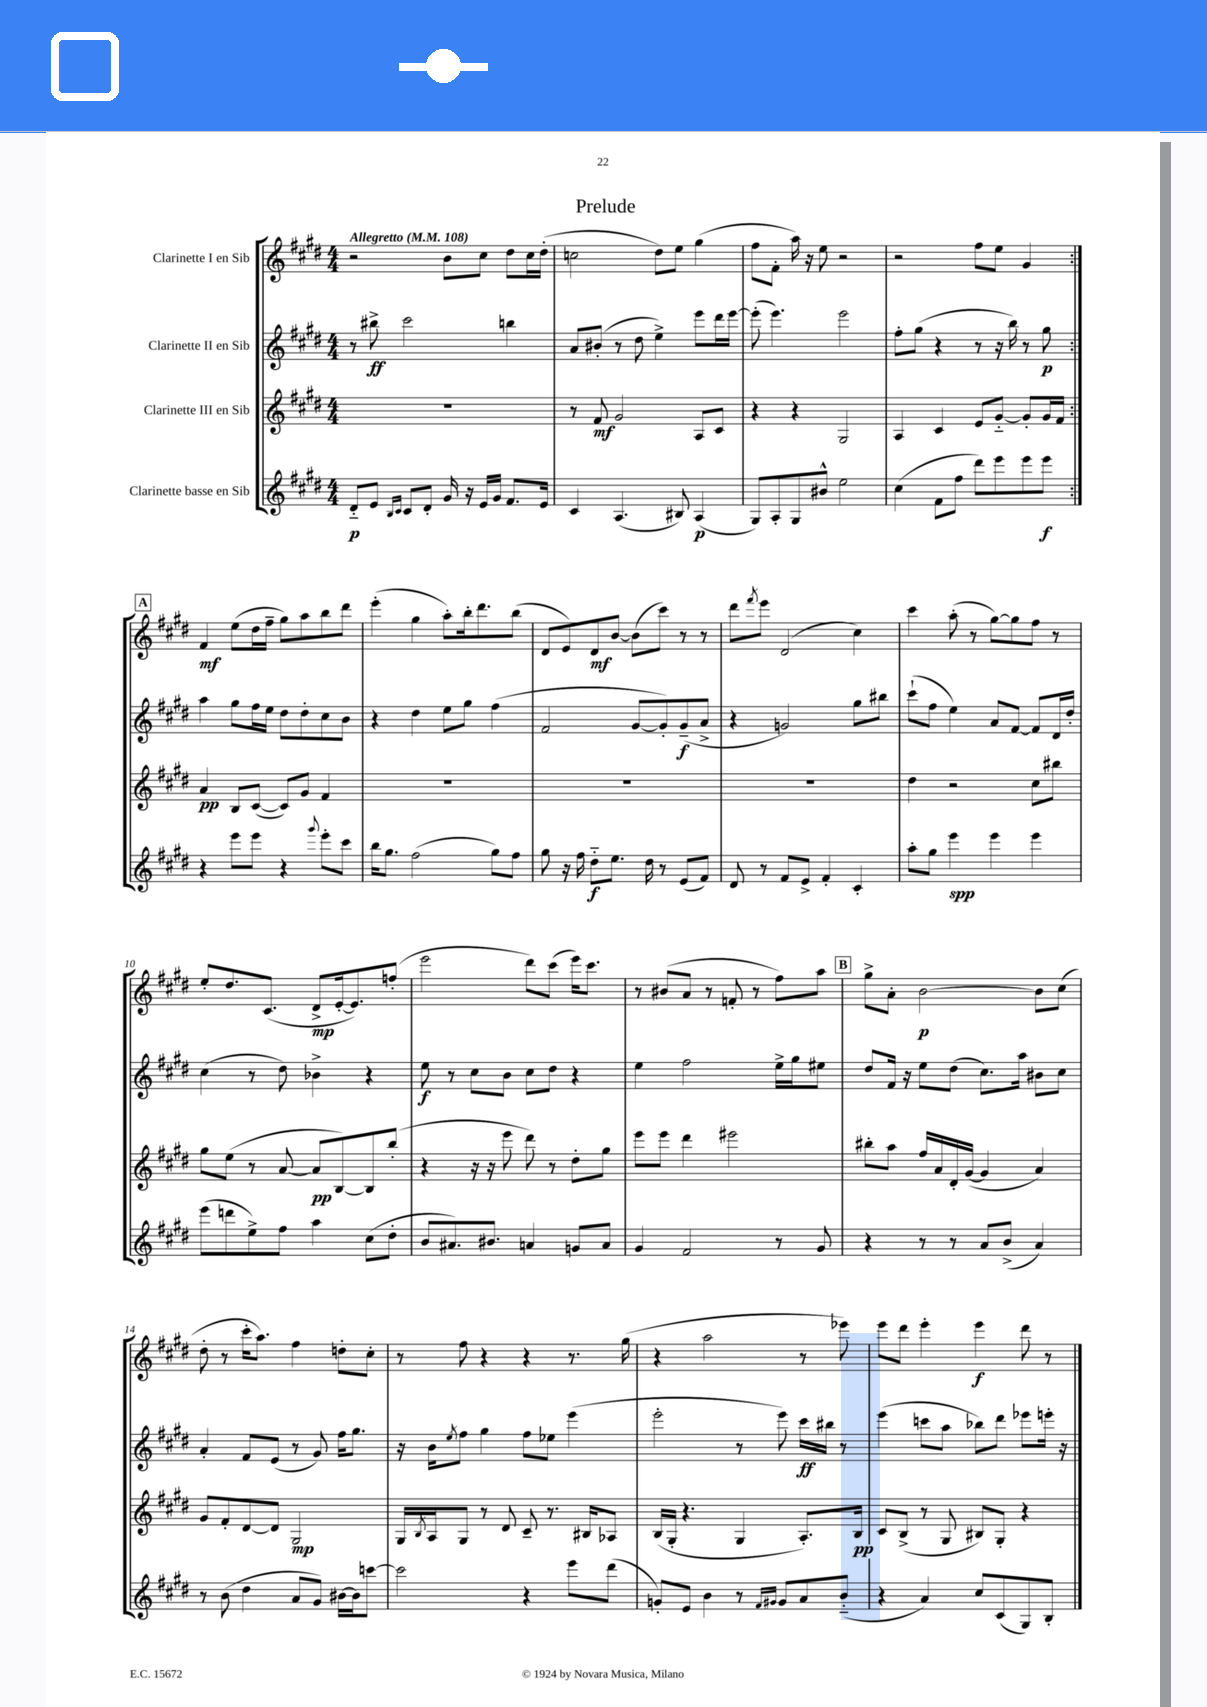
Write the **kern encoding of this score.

**kern	**dynam	**kern	**dynam	**kern	**dynam	**kern	**dynam
*part4	*part4	*part3	*part3	*part2	*part2	*part1	*part1
*staff4	*staff4	*staff3	*staff3	*staff2	*staff2	*staff1	*staff1
*I"Clarinette basse en Sib	*	*I"Clarinette III en Sib	*	*I"Clarinette II en Sib	*	*I"Clarinette I en Sib	*
*clefG2	*	*clefG2	*	*clefG2	*	*clefG2	*
*k[f#c#g#d#]	*	*k[f#c#g#d#]	*	*k[f#c#g#d#]	*	*k[f#c#g#d#]	*
*M4/4	*	*M4/4	*	*M4/4	*	*M4/4	*
*MM108	*	*MM108	*	*MM108	*	*MM108	*
=1	=1	=1	=1	=1	=1	=1	=1
!	!	!	!	!	!	!LO:TX:a:B:t=Allegretto	!
8d#/L	p	1r	.	8r	.	2r	.
8e/J	.	.	.	8bb#X^\	ff	.	.
16qqB/LL	.	.	.	.	.	.	.
16qqc#/JJ	.	.	.	.	.	.	.
8c#/L	.	.	.	2ccc#\	.	.	.
8d#'/J	.	.	.	.	.	.	.
16g#/	.	.	.	.	.	8b\L	.
16r	.	.	.	.	.	.	.
16e/LL	.	.	.	.	.	8cc#\J	.
16g#/JJ	.	.	.	.	.	.	.
8.f#/L	.	.	.	4bbn\	.	8dd#\L	.
.	.	.	.	.	.	16cc#\L	.
16e/Jk	.	.	.	.	.	(16dd#'\JJ	.
=2	=2	=2	=2	=2	=2	=2	=2
4c#/	.	8r	.	8a/L	.	2ccn\	.
.	.	8f#/	mf	(8b#X'/J	.	.	.
(4.A/	.	2g#/	.	8r	.	.	.
.	.	.	.	8dd#\	.	.	.
.	.	.	.	4ee^\)	.	8dd#\L)	.
8B#X/)	.	.	.	.	.	8ee\J	.
(4A/	p	8A/L	.	8eee\L	.	(4gg#\	.
.	.	8c#/J	.	16ddd#\L	.	.	.
.	.	.	.	[16eee\JJ	.	.	.
=3	=3	=3	=3	=3	=3	=3	=3
8G#/L)	.	4r	.	(8eee'\]	.	8ff#\L	.
8A'/	.	.	.	4.eee\)	.	8f#'\J	.
8G#/	.	4r	.	.	.	16aa\)	.
.	.	.	.	.	.	16r	.
8b#X^^/J	.	.	.	.	.	8ee\	.
2ee\	.	2G#/	.	2eee\	.	2r	.
=4	=4	=4	=4	=4	=4	=4	=4
(4cc#\	.	4A/	.	8ff#'\L	.	2r	.
.	.	.	.	(8gg#\J	.	.	.
8f#\L	.	4c#/	.	4r	.	.	.
8ff#\J	.	.	.	.	.	.	.
8ddd#\L)	.	8e/L	.	8r	.	8ff#\L	.
8eee\	.	[8g#/J	.	16r	.	8ee\J	.
.	.	.	.	16bb\)	.	.	.
8eee\	.	8g#'/L]	.	8r	.	4g#/	.
8eee\J	f	16g#/L	.	8gg#\	p	.	.
.	.	16f#/JJ	.	.	.	.	.
!!LO:LB:g=z
!!LO:REH:place=s1:t=A
=5:|!	=5:|!	=5:|!	=5:|!	=5:|!	=5:|!	=5:|!	=5:|!
4r	.	4a/	pp	4aa\	.	4f#/	mf
8eee\L	.	8B/L	.	8gg#\L	.	(8ee\L	.
8eee\J	.	([8c#/J	.	16ff#\L	.	16dd#\L	.
.	.	.	.	16ee\JJ	.	16ff#~\JJ	.
4r	.	8c#/L])	.	8dd#\L	.	8gg#\L)	.
.	.	8g#/J	.	8dd#'\	.	8aa\	.
8qqggg#/	.	.	.	.	.	.	.
8eee'\L	.	4f#/	.	8cc#\	.	8bb\	.
8ccc#\J	.	.	.	8b\J	.	8ddd#\J	.
=6	=6	=6	=6	=6	=6	=6	=6
16bb\KL	.	1r	.	4r	.	(4eee'\	.
8.gg#\J	.	.	.	.	.	.	.
(2ff#\	.	.	.	4dd#\	.	4gg#\	.
.	.	.	.	8ee\L	.	8aa'\L)	.
.	.	.	.	8gg#\J	.	16bb'\k	.
.	.	.	.	.	.	8.ddd#\	.
8gg#\L)	.	.	.	(4ff#\	.	.	.
8ff#\J	.	.	.	.	.	(8bb\J	.
=7	=7	=7	=7	=7	=7	=7	=7
8gg#\	.	1r	.	2f#/	.	8d#/L	.
16r	.	.	.	.	.	8e/)	.
16ff#\	.	.	.	.	.	.	.
8dd#\L	f	.	.	.	.	8d#/	mf
8.ee\J	.	.	.	.	.	[8b/J	.
.	.	.	.	[8g#/L	.	(8b\L]	.
16dd#\	.	.	.	.	.	.	.
8r	.	.	.	8g#'/])	.	8ccc#\J)	.
(8e/L	.	.	.	(8g#~/	f	8r	.
8f#/J)	.	.	.	8a^/J	.	8r	.
=8	=8	=8	=8	=8	=8	=8	=8
8d#/	.	1r	.	4r	.	8ddd#\L	.
.	.	.	.	.	.	8qfff#/	.
8r	.	.	.	.	.	8eee\J	.
8f#/L	.	.	.	2gn/)	.	(2d#/	.
8e^/J	.	.	.	.	.	.	.
4f#'/	.	.	.	.	.	.	.
4c#'/	.	.	.	8gg#\L	.	4cc#\)	.
.	.	.	.	8bb#X\J	.	.	.
=9	=9	=9	=9	=9	=9	=9	=9
8aa'\L	.	4dd#\	.	(8ccc#`\L	.	4ccc#\	.
8gg#\J	.	.	.	8ff#\J	.	.	.
4eee\	spp	2r	.	4ee\)	.	(8aa'\	.
.	.	.	.	.	.	8r	.
4eee\	.	.	.	8a/L	.	[8gg#\L)	.
.	.	.	.	[8f#/J	.	8gg#\]	.
4eee\	.	8cc#\L	.	8f#/L]	.	8ff#\J	.
.	.	8bb#X\J	.	16d#/L	.	8r	.
.	.	.	.	16dd#'/JJ	.	.	.
!!LO:LB:g=z
=10	=10	=10	=10	=10	=10	=10	=10
(8eee\L	.	8gg#\L	.	(4cc#\	.	8ee'/L	.
8dddn\	.	(8ee\J	.	.	.	8.dd#/	.
8ee^\)	.	8r	.	8r	.	.	.
.	.	.	.	.	.	(8.c#/J	.
8ff#\J	.	[8a/	.	8dd#\)	.	.	.
4aa\	.	8a/L]	pp	4b-X^\	.	8d#^/L	mp
.	.	[8B/)	.	.	.	[16e'/k	.
.	.	.	.	.	.	8.e/])	.
(8cc#\L	.	8B/]	.	4r	.	.	.
8dd#'\J	.	(8bb'/J	.	.	.	(8ffn'/J	.
=11	=11	=11	=11	=11	=11	=11	=11
8b/L	.	4r	.	8ee\	f	2eee\	.
8.a#X/)	.	.	.	8r	.	.	.
.	.	16r	.	8cc#\L	.	.	.
8.b#X/J	.	16r	.	.	.	.	.
.	.	8eee\	.	8b\J	.	.	.
4an/	.	8ddd#\)	.	8cc#\L	.	8ddd#\L)	.
.	.	8r	.	8dd#\J	.	(8ccc#\J	.
8gn/L	.	8dd#'\L	.	4r	.	16eee\KL)	.
.	.	.	.	.	.	8.ccc#\J	.
8a/J	.	8gg#\J	.	.	.	.	.
=12	=12	=12	=12	=12	=12	=12	=12
4g#/	.	8eee\L	.	4ee\	.	8r	.
.	.	8eee\J	.	.	.	(8b#X/L	.
2f#/	.	4ddd#\	.	2ff#\	.	8a/J	.
.	.	.	.	.	.	8r	.
.	.	2eee#X\	.	.	.	8fn'/	.
.	.	.	.	.	.	8r	.
8r	.	.	.	16ee^\LL	.	8ff#\L)	.
.	.	.	.	16gg#\J	.	.	.
8g#/	.	.	.	8ee#X\J	.	8aa\J	.
!!LO:REH:place=s1:t=B
=13	=13	=13	=13	=13	=13	=13	=13
4r	.	8bb#X'\L	.	8dd#/L	.	8gg#^\L	.
.	.	8aa\J	.	16f#/Jk	.	8a'\J	.
.	.	.	.	16r	.	.	.
8r	.	16ff#/LL	.	8ee\L	.	[2b\	p
.	.	16a/	.	.	.	.	.
8r	.	16d#'/	.	(8dd#\J	.	.	.
.	.	([16g#/JJ	.	.	.	.	.
8a/L	.	4g#/]	.	8.cc#\L)	.	.	.
(8b^/J	.	.	.	.	.	.	.
.	.	.	.	16aa\Jk	.	.	.
4a/)	.	4a/)	.	8b#X\L	.	8b\L]	.
.	.	.	.	8cc#\J	.	(8cc#\J	.
!!LO:LB:g=z
=14	=14	=14	=14	=14	=14	=14	=14
8r	.	8g#/L	.	4a'/	.	8dd#'\	.
(8b\	.	8f#'/	.	.	.	8r	.
4dd#\	.	[8d#/	.	8f#/L	.	16ccc#'\KL	.
.	.	.	.	.	.	8.aa\J)	.
.	.	8d#/J]	.	(8e/J	.	.	.
8a/L	.	2G#/	mp	8r	.	4ff#\	.
8g#/J)	.	.	.	8g#/)	.	.	.
[16b#X\LL	.	.	.	16ff#\KL	.	8ddn'\L	.
16b#\J]	.	.	.	8.gg#\J	.	.	.
[8cccn\J	.	.	.	.	.	8cc#'\J	.
=15	=15	=15	=15	=15	=15	=15	=15
2ccc\]	.	16G#/LL	.	16r	.	8r	.
.	.	8qB/	.	.	.	.	.
.	.	16A/J	.	16b\KL	.	.	.
.	.	.	.	8qee/	.	.	.
.	.	8G#/J	.	8ff#\J	.	8ff#\	.
.	.	8r	.	4gg#\	.	4r	.
.	.	8d#/	.	.	.	.	.
4r	.	8c#~/	.	8ff#\L	.	4r	.
.	.	8.r	.	8ee-X\J	.	.	.
8eee\L	.	.	.	(4eee\	.	8.r	.
.	.	16B#X/KL	.	.	.	.	.
(8ddd#\J	.	8A-X/J	.	.	.	.	.
.	.	.	.	.	.	(16gg#\	.
=16	=16	=16	=16	=16	=16	=16	=16
8gn'/L)	.	(16B/LL	.	2eee'\	.	4r	.
.	.	16G#'/JJ	.	.	.	.	.
8e/J	.	4.r	.	.	.	.	.
4b\	.	.	.	.	.	2aa\	.
8r	.	4G#/	.	8r	.	.	.
16qqf#/LL	.	.	.	.	.	.	.
16qqg#X/JJ	.	.	.	.	.	.	.
8g#/L	.	.	.	8eee\)	.	.	.
8a/	.	8.A'/L)	.	16ccc#\LL	ff	8r	.
.	.	.	.	16bb#X\JJ	.	.	.
(8b/J	.	.	.	8r	.	8eee-X\)	.
.	.	16B/Jk	pp	.	.	.	.
=17	=17	=17	=17	=17	=17	=17	=17
4r	.	8c#/L	.	(4eee\	.	8eee\L	.
.	.	(8B^/J	.	.	.	8ddd#\J	.
4a/)	.	8r	.	8cccn\L	.	4eee'\	.
.	.	8G#/	.	8aa\J	.	.	.
8cc#/L	.	8B#X/L)	.	8bb-X\L)	.	4eee\	f
(8c#/	.	8G#'/J	.	8ddd#\J	.	.	.
8G#/)	.	4r	.	8eee-X\L	.	8ddd#\	.
8B'/J	.	.	.	16eeen'\Jk	.	8r	.
.	.	.	.	16r	.	.	.
==	==	==	==	==	==	==	==
*-	*-	*-	*-	*-	*-	*-	*-
